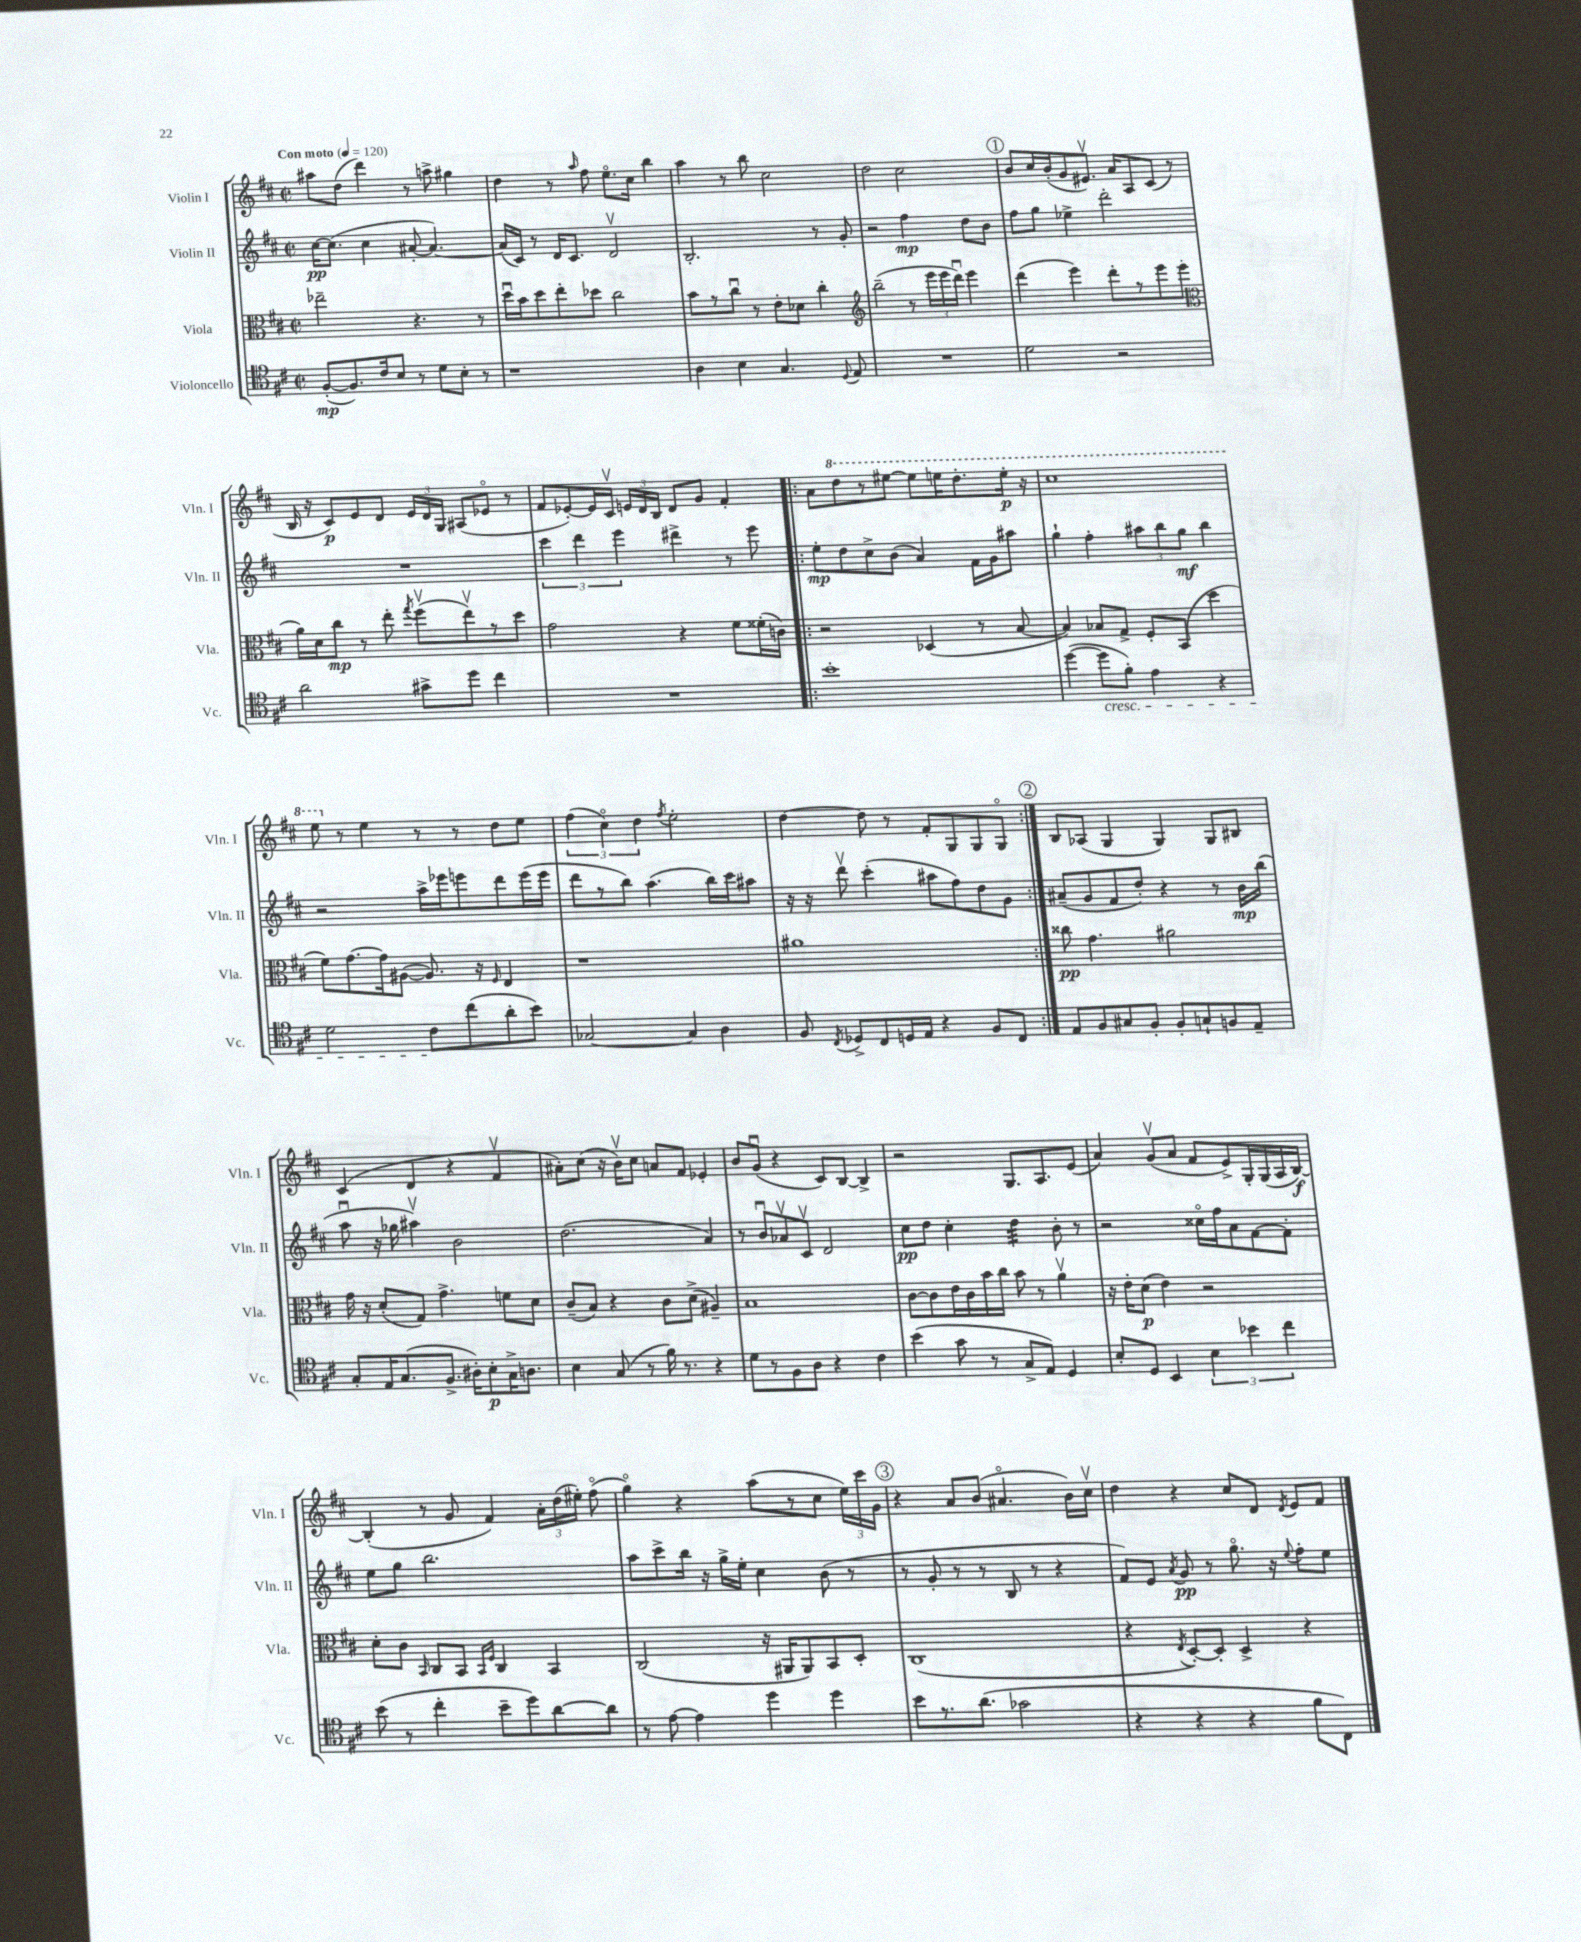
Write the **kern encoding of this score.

**kern	**dynam	**kern	**dynam	**kern	**dynam	**kern	**dynam
*part4	*part4	*part3	*part3	*part2	*part2	*part1	*part1
*staff4	*staff4	*staff3	*staff3	*staff2	*staff2	*staff1	*staff1
*I"Violoncello	*	*I"Viola	*	*I"Violin II	*	*I"Violin I	*
*I'Vc.	*	*I'Vla.	*	*I'Vln. II	*	*I'Vln. I	*
*clefC4	*	*clefC3	*	*clefG2	*	*clefG2	*
*k[f#c#]	*	*k[f#c#]	*	*k[f#c#]	*	*k[f#c#]	*
*M2/2	*	*M2/2	*	*M2/2	*	*M2/2	*
*met(c|)	*	*met(c|)	*	*met(c|)	*	*met(c|)	*
*MM120	*	*MM120	*	*MM120	*	*MM120	*
=1	=1	=1	=1	=1	=1	=1	=1
!	!	!	!	!	!	!LO:TX:a:B:t=Con moto	!
([8F#'/L	mp	2ee-X~\	.	[16cc#\KL	pp	8aa#X\L	.
.	.	.	.	(8.cc#\J]	.	.	.
8.F#/])	.	.	.	.	.	(8dd\J	.
.	.	.	.	4cc#\	.	4ddd\)	.
16c#/k	.	.	.	.	.	.	.
8B/J	.	.	.	.	.	.	.
8r	.	4.r	.	[8a#X'/	.	8r	.
8d\L	.	.	.	4.a#/_)	.	8aan^\	.
8B'\J	.	.	.	.	.	4gg#X\	.
8r	.	8r	.	.	.	.	.
=2	=2	=2	=2	=2	=2	=2	=2
1r	.	16ddu\LL	.	(16a#/LL]	.	4dd\	.
.	.	16b\J	.	16c#/JJ)	.	.	.
.	.	8dd\	.	8r	.	.	.
.	.	8ee'\	.	16d/KL	.	8r	.
.	.	.	.	8.c#/J	.	.	.
.	.	.	.	.	.	16qqaa/	.
.	.	8dd-X\J	.	.	.	8ff#\	.
.	.	2cc#\	.	2dv/	.	8.ee\L	.
.	.	.	.	.	.	16cc#\Jk	.
.	.	.	.	.	.	4bb\	.
=3	=3	=3	=3	=3	=3	=3	=3
4A\	.	8b\L	.	2.B'/	.	4aa\	.
.	.	8r	.	.	.	.	.
4B\	.	8cc#u\J	.	.	.	8r	.
.	.	8r	.	.	.	8bb\	.
4.G/	.	8e'\L	.	.	.	2cc#\	.
.	.	8d-X\J	.	.	.	.	.
.	.	4cc#'\	.	8r	.	.	.
8qqD/	.	.	.	.	.	.	.
8E/	.	.	.	8g'/	.	.	.
=4	=4	=4	=4	=4	=4	=4	=4
*	*	*clefG2	*	*	*	*	*
1r	.	(2bb~\	.	2r	.	2dd\	.
.	.	8r	.	4ff#\	mp	2cc#\	.
.	.	24eee\LL	.	.	.	.	.
.	.	24eee\	.	.	.	.	.
.	.	24dddu\JJ)	.	.	.	.	.
.	.	4eee\	.	8dd\L	.	.	.
.	.	.	.	8b\J	.	.	.
!!LO:REH:place=s1:t=1
=5	=5	=5	=5	=5	=5	=5	=5
2d\	.	(4ddd\	.	8ff#\L	.	8b/L	.
.	.	.	.	8gg\J	.	16cc#/L	.
.	.	.	.	.	.	(16b'/J	.
.	.	4eee\)	.	4ee-X^\	.	8g/	.
.	.	.	.	.	.	8.e#Xv/J)	.
2r	.	8ddd'\L	.	2ddd'\	.	.	.
.	.	.	.	.	.	16a/KL	.
.	.	8r	.	.	.	8A/	.
.	.	8eee\	.	.	.	(8c#/J	.
.	.	(8eee\J	.	.	.	8r	.
!!LO:LB:g=z
=6	=6	=6	=6	=6	=6	=6	=6
*	*	*clefC3	*	*	*	*	*
2a\	.	16a\LL)	.	1r	.	16B/	.
.	.	16d\J	.	.	.	16r	.
.	.	8cc#\J	mp	.	.	8c#/L)	p
.	.	8r	.	.	.	8e/	.
.	.	8ee'\	.	.	.	8d/J	.
.	.	8qgg/	.	.	.	.	.
8g#X^\L	.	(8ff#v\L	.	.	.	24e/LL	.
.	.	.	.	.	.	24d/	.
.	.	.	.	.	.	24G/JJ	.
8dd\J	.	8eev\)	.	.	.	(8A#X/L	.
4cc#\	.	8r	.	.	.	8e-X/J	.
.	.	8dd\J	.	.	.	8r	.
=7	=7	=7	=7	=7	=7	=7	=7
1r	.	2g\	.	6ccc#\	.	8f#/L	.
.	.	.	.	.	.	[8e-X'/)	.
.	.	.	.	6ddd\	.	.	.
.	.	.	.	.	.	16e-/L]	.
.	.	.	.	.	.	16c#v/JJ	.
.	.	.	.	6eee\	.	.	.
.	.	.	.	.	.	24en/LL	.
.	.	.	.	.	.	24d/	.
.	.	.	.	.	.	24B/JJ	.
.	.	4r	.	4ddd#X^\	.	8d/L	.
.	.	.	.	.	.	8g/J	.
.	.	8f#\L	.	8r	.	4f#'/	.
.	.	(16f##X'\L	.	8eee\	.	.	.
.	.	16cn\JJ)	.	.	.	.	.
=8!|:	=8!|:	=8!|:	=8!|:	=8!|:	=8!|:	=8!|:	=8!|:
1b'	.	2r	.	8ee'\L	mp	8a\L	.
*	*	*	*	*	*	*8va	*
.	.	.	.	8dd\	.	8ddd\	.
.	.	.	.	8cc#^\	.	8r	.
.	.	.	.	(8b\J	.	[8eee#X\J	.
.	.	(4D-X/	.	4a/)	.	8eee#\L]	.
.	.	.	.	.	.	16eeen\K	.
.	.	.	.	.	.	8.ddd'\	.
.	.	8r	.	16f#\LL	.	.	.
.	.	.	.	16g\J	.	.	.
.	.	[8B/	.	8aa#X\J	.	16eee'\Jk	p
.	.	.	.	.	.	16r	.
=9	=9	=9	=9	=9	=9	=9	=9
([4dd\	.	4B/])	.	4gg`\	.	1ccc#	.
!LO:TX:b:i:t=cresc.	!	!	!	!	!	!	!
8dd\L]	.	8B-X/L	.	4ff#'\	.	.	.
8f#'\J)	.	8G^/J	.	.	.	.	.
4e\	.	8F#'/L	.	12aa#X\L	.	.	.
.	.	.	.	12bb\	.	.	.
.	.	(8BB/J	.	.	.	.	.
.	.	.	.	12gg\J	mf	.	.
4r	.	4dd\	.	4bb\	.	.	.
!!LO:LB:g=z
=10	=10	=10	=10	=10	=10	=10	=10
2d\	.	8f#\L)	.	2r	.	8eee\	.
*	*	*	*	*	*	*X8va	*
.	.	[8.g\	.	.	.	8r	.
.	.	.	.	.	.	4ee\	.
.	.	16g\k]	.	.	.	.	.
.	.	([8A#X\J	.	.	.	.	.
8c#\L	.	8.A#/])	.	16aa^\LL	.	8r	.
.	.	.	.	16eee-X\J	.	.	.
(8cc#\	.	.	.	8eeen\	.	8r	.
.	.	16r	.	.	.	.	.
.	.	16qqF#/	.	.	.	.	.
8a'\	.	4E/	.	8ddd\	.	8dd\L	.
8b\J)	.	.	.	(16eee\L	.	8ee\J	.
.	.	.	.	16eee\JJ	.	.	.
=11	=11	=11	=11	=11	=11	=11	=11
[2G-X/	.	1r	.	8ddd\L	.	(6ff#\	.
.	.	.	.	8r	.	.	.
.	.	.	.	.	.	6cc#\)	.
.	.	.	.	8bb\J)	.	.	.
.	.	.	.	.	.	6dd\	.
.	.	.	.	(4.aa\	.	.	.
.	.	.	.	.	.	8qff#/	.
4G-/]	.	.	.	.	.	2ee'\	.
4A\	.	.	.	16bb\LL)	.	.	.
.	.	.	.	16ccc#\J	.	.	.
.	.	.	.	8aa#X\J	.	.	.
=12	=12	=12	=12	=12	=12	=12	=12
8F#/	.	1a#X	.	16r	.	[4dd\	.
.	.	.	.	16r	.	.	.
8qC#/	.	.	.	.	.	.	.
8D-X^/L	.	.	.	8dddv\	.	.	.
8C#/	.	.	.	(4ccc#'\	.	8dd\]	.
16Dn/L	.	.	.	.	.	8r	.
16E/JJ	.	.	.	.	.	.	.
4r	.	.	.	8aa#X\L	.	8f#'/L	.
.	.	.	.	8ff#\)	.	8G/	.
8F#/L	.	.	.	8dd\	.	8G/	.
8C#/J	.	.	.	8g\J	.	8G/J	.
!!LO:REH:place=s1:t=2
=13:|!	=13:|!	=13:|!	=13:|!	=13:|!	=13:|!	=13:|!	=13:|!
8E/L	.	8cc##X\	pp	(8a#X~/L	.	8B/L	.
8F#/	.	4.g\	.	8g/	.	(8A-X/J	.
8G#X/	.	.	.	8f#/	.	4G/	.
8F#'/J	.	.	.	8dd'/J)	.	.	.
8F#'/L	.	2a#X\	.	4r	.	4G/)	.
8Gn`/	.	.	.	.	.	.	.
8Fn/	.	.	.	8r	.	8G/L	.
8E~/J	.	.	.	16b\LL	mp	8B#X/J	.
.	.	.	.	(16bb\JJ	.	.	.
!!LO:LB:g=z
=14	=14	=14	=14	=14	=14	=14	=14
8G'/L	.	16g\	.	8aau\	.	(4c#/	.
.	.	16r	.	.	.	.	.
16E/K	.	(8d'/L	.	16r	.	.	.
(8.G/	.	.	.	16gg-X\	.	.	.
.	.	8G/J)	.	4aa#Xv\)	.	4d/	.
8.F#^/J	.	4.g^\	.	.	.	.	.
.	.	.	.	2b\	.	4r	.
16A#X'\KL)	.	.	.	.	.	.	.
8B'\	p	.	.	.	.	.	.
16G^\K	.	8fn\L	.	.	.	4f#v/	.
8.An\J	.	.	.	.	.	.	.
.	.	8d\J	.	.	.	.	.
=15	=15	=15	=15	=15	=15	=15	=15
4B\	.	(8c#~/L	.	(2.dd\	.	8a#X'\L)	.
.	.	8B/J)	.	.	.	(8cc#\J	.
(8G/	.	4r	.	.	.	16r	.
.	.	.	.	.	.	16bv\KL)	.
8r	.	.	.	.	.	8cc#\J	.
16f#\)	.	8c#\L	.	.	.	8an/L	.
8.r	.	.	.	.	.	.	.
.	.	(8d^\J	.	.	.	8f#/J	.
4r	.	4A#X~/)	.	4a/)	.	4e-X'/	.
=16	=16	=16	=16	=16	=16	=16	=16
8d\L	.	1B	.	8r	.	8b/L	.
8r	.	.	.	8bu/L	.	(8gu/J	.
8F#\	.	.	.	8a-Xv/	.	4r	.
8A\J	.	.	.	8c#v/J	.	.	.
4r	.	.	.	2d/	.	8c#/L)	.
.	.	.	.	.	.	[8B/J	.
4c#\	.	.	.	.	.	4B^/]	.
=17	=17	=17	=17	=17	=17	=17	=17
(4b\	.	[8c#\L	.	8cc#\L	pp	2r	.
.	.	8c#\]	.	8dd\J	.	.	.
8g\	.	16e\L	.	4cc#'\	.	.	.
.	.	16c#\	.	.	.	.	.
8r	.	16b\	.	.	.	.	.
.	.	16cc#\JJ	.	.	.	.	.
*	*	*	*	*tremolo	*	*	*
8G^/L	.	8b\	.	32dd\LLL	.	8.G/L	.
.	.	.	.	32dd\	.	.	.
.	.	.	.	32dd\	.	.	.
.	.	.	.	32dd\	.	.	.
8E/J)	.	8r	.	32dd\	.	.	.
.	.	.	.	32dd\	.	.	.
.	.	.	.	32dd\	.	8.A/	.
.	.	.	.	32dd\JJJ	.	.	.
*	*	*	*	*Xtremolo	*	*	*
4D/	.	4av\	.	8b'\	.	.	.
.	.	.	.	8r	.	(8e/J	.
=18	=18	=18	=18	=18	=18	=18	=18
8B'/L	.	16r	.	2r	.	4a/)	.
.	.	16e'\KL	.	.	.	.	.
8D/J	.	(8d\J	p	.	.	.	.
4BB/	.	4e\)	.	.	.	(8gv/L	.
.	.	.	.	.	.	8a/J	.
6B\	.	2r	.	16cc##X\LL	.	8f#/L	.
.	.	.	.	16ff#\J	.	.	.
.	.	.	.	8a\	.	8e^/)	.
6b-X\	.	.	.	.	.	.	.
.	.	.	.	[8f#\	.	16G'/L	.
.	.	.	.	.	.	(16G/	.
6cc#\	.	.	.	.	.	.	.
.	.	.	.	8f#'\J]	.	16A/	.
.	.	.	.	.	.	[16B/JJ)	f
!!LO:LB:g=z
=19	=19	=19	=19	=19	=19	=19	=19
(8b\	.	8d'\L	.	8ee\L	.	(4B'/]	.
8r	.	8c#\J	.	8gg\J	.	.	.
.	.	16qqBB/	.	.	.	.	.
4cc#'\	.	8C#/L	.	2.bb\	.	8r	.
.	.	8BB/J	.	.	.	8g/	.
.	.	16qqBB/LL	.	.	.	.	.
.	.	16qqF#/JJ	.	.	.	.	.
8b~\L	.	4C#/	.	.	.	4f#/)	.
8dd\)	.	.	.	.	.	.	.
[8a\	.	4BB/	.	.	.	24a'\LL	.
.	.	.	.	.	.	(24dd\	.
.	.	.	.	.	.	24ee#X'\JJ)	.
8a\J]	.	.	.	.	.	(8ff#\	.
=20	=20	=20	=20	=20	=20	=20	=20
8r	.	(2C#/	.	8aa\L	.	4gg\)	.
[8e\	.	.	.	8ccc#^\	.	.	.
4e\]	.	.	.	16bb\Jk	.	4r	.
.	.	.	.	16r	.	.	.
.	.	.	.	16gg^\LL	.	.	.
.	.	.	.	16ee'\JJ	.	.	.
4dd\	.	16r	.	4cc#\	.	(8aa\L	.
.	.	16AA#X/KL	.	.	.	.	.
.	.	8AA#/)	.	.	.	8r	.
4dd\	.	8BB/	.	(8b\	.	8cc#\J	.
.	.	8D'/J	.	8r	.	24ee\LL)	.
.	.	.	.	.	.	24ccc#\	.
.	.	.	.	.	.	24g\JJ	.
!!LO:REH:place=s1:t=3
=21	=21	=21	=21	=21	=21	=21	=21
8b\L	.	(1C#	.	8r	.	4r	.
8.r	.	.	.	8g'/	.	.	.
.	.	.	.	8r	.	8a/L	.
(8.a\J	.	.	.	.	.	.	.
.	.	.	.	8r	.	(8b/J	.
2g-X\	.	.	.	8B/	.	4.a#X/	.
.	.	.	.	8r	.	.	.
.	.	.	.	4r	.	.	.
.	.	.	.	.	.	16b\LL)	.
.	.	.	.	.	.	16cc#v\JJ	.
=22	=22	=22	=22	=22	=22	=22	=22
4r	.	4r	.	8f#/L)	.	4dd\	.
.	.	.	.	8e/J	.	.	.
.	.	8qE/	.	8qa/	.	.	.
4r	.	[8D'/L)	.	8g/	pp	4r	.
.	.	8D'/J]	.	8r	.	.	.
4r	.	4D^/	.	8.gg\	.	8cc#/L	.
.	.	.	.	.	.	8d/J	.
.	.	.	.	16r	.	.	.
.	.	.	.	8qqee/	.	8qd/	.
8f#\L	.	4r	.	8ff#'\L	.	8e/L	.
8C#\J)	.	.	.	8ee\J	.	8f#/J	.
==	==	==	==	==	==	==	==
*-	*-	*-	*-	*-	*-	*-	*-
